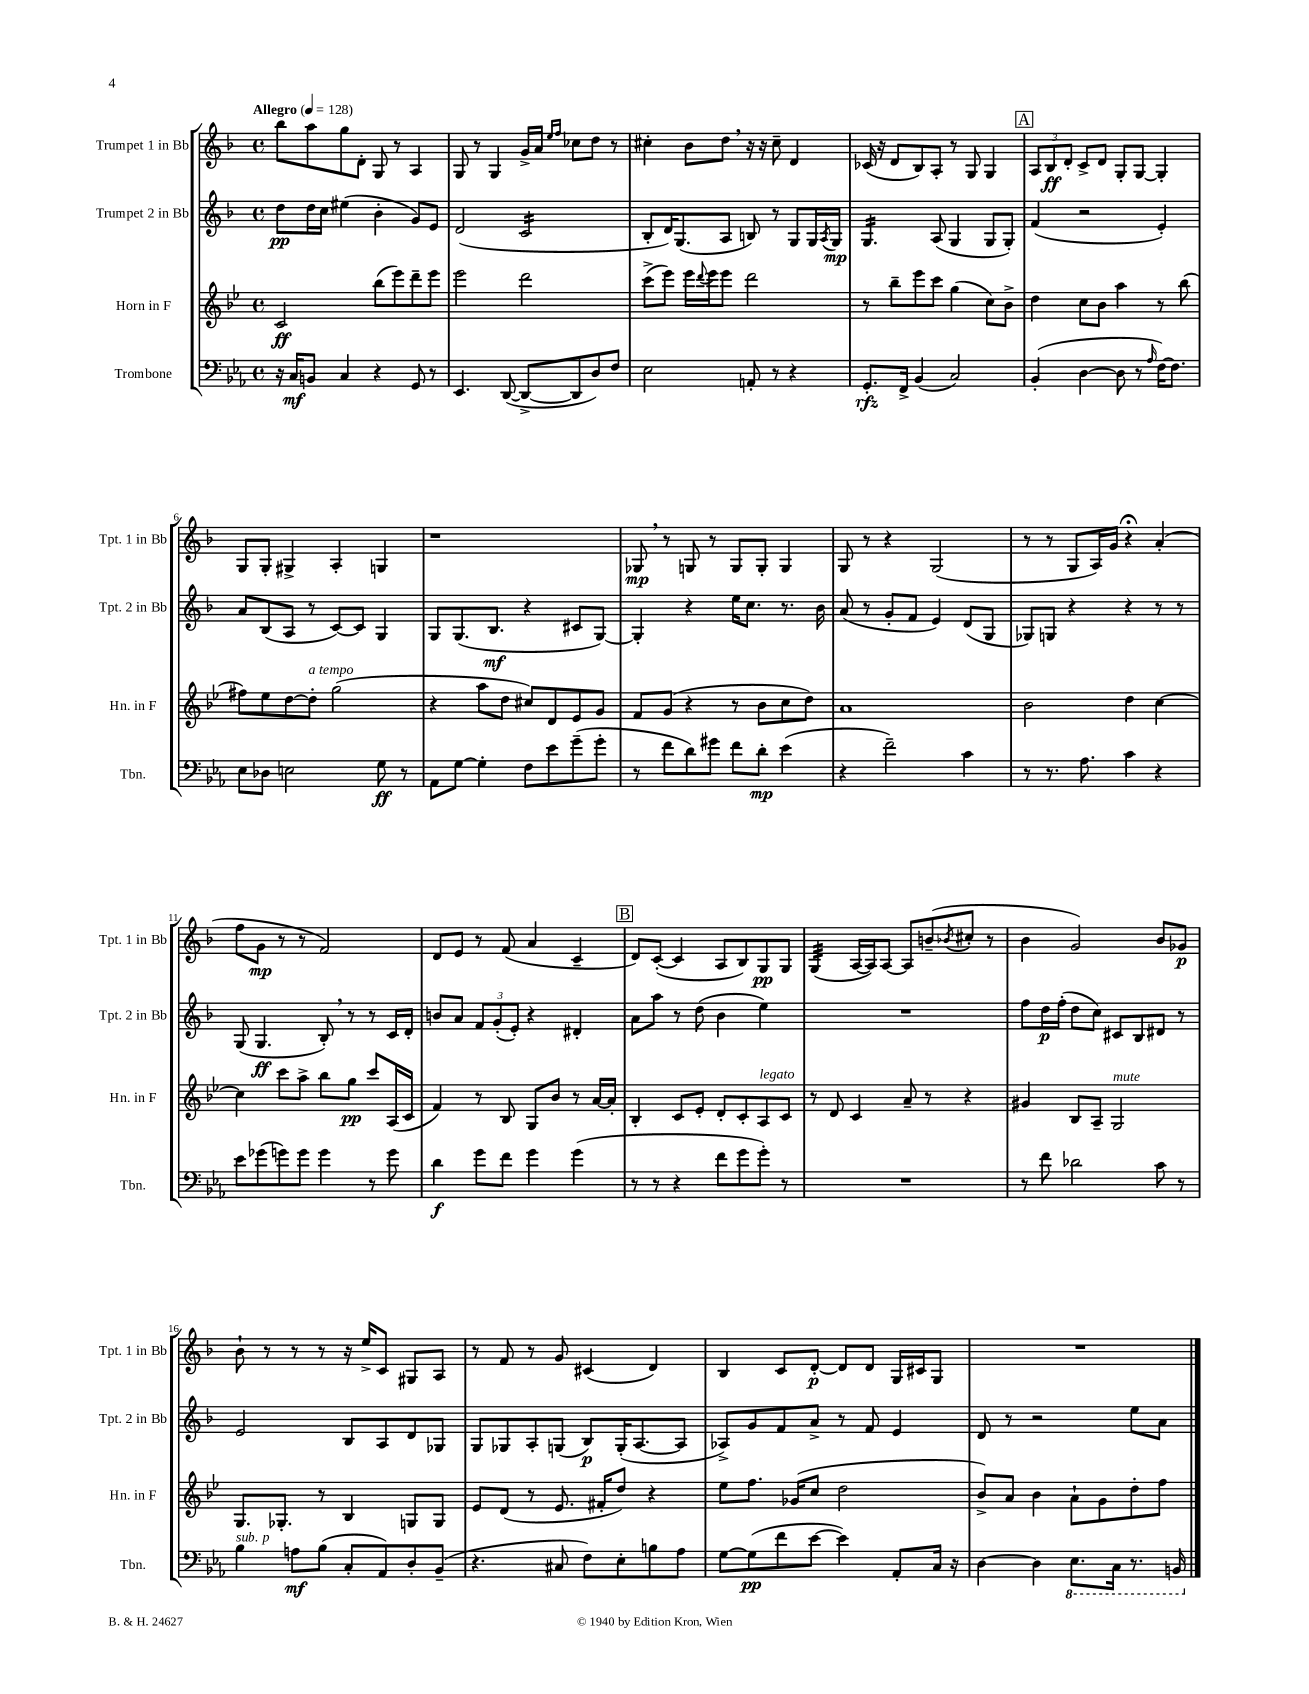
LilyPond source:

<<
\new StaffGroup <<
\new Staff = "s0" \with { instrumentName = "Trumpet 1 in Bb" shortInstrumentName = "Tpt. 1 in Bb" } {
    \clef treble \key f \major \defaultTimeSignature \time 4/4 \tempo "Allegro" 4 = 128
    bes''8 a''8 g''8 d'8-. g8 r8 a4 |
    g8 r8 g4 g'16-> a'16 \grace { e''16 f''16 } ces''8 d''8 r8 |
    cis''4-. bes'8 d''8 \breathe r16 r16 cis''8-- d'4 |
    ces'16( r16 d'8 bes8) a8-. r8 g8 g4 |
    \mark \markup { \box "A" } \tuplet 3/2 { a8 bes8\ff d'8-. } c'8-> d'8 g8-. g8~ g4-. |
    g8 g8-. gis4-> a4-. g4 |
    r1 |
    ges8\mp \breathe r8 g8 r8 g8 g8-. g4 |
    g8 r8 r4 g2( |
    r8 r8 g8 a16) g'16 r4\fermata a'4-.( |
    f''8 g'8\mp r8 r8 f'2) |
    d'8 e'8 r8 f'8( a'4 c'4-- |
    \mark \markup { \box "B" } d'8) c'8~-.( c'4 a8 bes8) g8\pp g8 |
    g4:32( a16~ a16) a8~ a8 b'8--( \acciaccatura { bes'8 } cis''8-. r8 |
    bes'4 g'2) bes'8 ges'8\p |
    bes'8-! r8 r8 r8 r16 e''16-> c'8 gis8 a8 |
    r8 f'8 r8 g'8 cis'4( d'4) |
    bes4 c'8 d'8~-.\p d'8 d'8 g16 cis'16 g8 |
    R1 \bar "|." |
}
\new Staff = "s1" \with { instrumentName = "Trumpet 2 in Bb" shortInstrumentName = "Tpt. 2 in Bb" } {
    \clef treble \key f \major \defaultTimeSignature \time 4/4
    d''8\pp d''16 c''16 eis''4( bes'4-. g'8) e'8 |
    d'2( c'2:16 |
    bes8-. d'16) g8.( a8 b8) r8 g8 g16 \acciaccatura { a8 } g16\mp |
    g4.:16 a8( g4 g8 g8-.) |
    \mark \markup { \box "A" } f'4( r2 e'4-.) |
    a'8 bes8( a8 r8 c'8~) c'8 g4 |
    g8 g8.( bes8.\mf r4 cis'8 g8~) |
    g4-. r4 e''16 c''8. r8. bes'16 |
    a'8( r8 g'8-. f'8 e'4) d'8( g8 |
    ges8) g8 r4 r4 r8 r8 |
    g8( g4.\ff bes8-.) \breathe r8 r8 c'16 d'16-. |
    b'8 a'8 \tuplet 3/2 { f'8 g'8-.( e'8-.) } r4 dis'4-. |
    \mark \markup { \box "B" } a'8 a''8 r8 d''8( bes'4 e''4) |
    R1 |
    f''8 d''16\p f''16-.( d''8 c''8) cis'8 bes8 dis'8 r8 |
    e'2 bes8 a8 d'8 ges8 |
    g8 ges8 a8-. g8( bes8\p) g16-.( a8.~ a8 |
    aes8->) g'8 f'8 a'8-> r8 f'8 e'4 |
    d'8 r8 r2 e''8 a'8 \bar "|." |
}
\new Staff = "s2" \with { instrumentName = "Horn in F" shortInstrumentName = "Hn. in F" } {
    \clef treble \key bes \major \defaultTimeSignature \time 4/4
    c'2\ff bes''8( ees'''8) d'''8-- ees'''8 |
    ees'''2 d'''2 |
    c'''8->( ees'''8) ees'''16 \appoggiatura { d'''8 } ees'''16 ees'''8 d'''2 |
    r8 bes''8-- ees'''8 c'''8 g''4( c''8) bes'8-> |
    \mark \markup { \box "A" } d''4 c''8 bes'8 a''4 r8 bes''8( |
    fis''8) ees''8 d''8~ d''8-.^\markup { \italic "a tempo" } g''2( |
    r4 a''8 d''8 cis''8) d'8 ees'8 g'8 |
    f'8 g'8( r4 r8 bes'8 c''8 d''8) |
    a'1 |
    bes'2 d''4 c''4~ |
    c''4 c'''8 a''8-> bes''8 g''8\pp c'''8 a16( c'16 |
    f'4) r8 bes8 g8 bes'8 r8 a'16~ a'16-. |
    \mark \markup { \box "B" } bes4-. c'8 ees'8-. d'8-. c'8-. a8^\markup { \italic "legato" } c'8 |
    r8 d'8 c'4 a'8-- r8 r4 |
    gis'4 bes8 a8-- g2^\markup { \italic "mute" } |
    g8. ges8.-. r8 bes4 g8 g8 |
    ees'8 d'8( r8 ees'8. fis'16-. d''8) r4 |
    ees''8 f''8. ges'16( c''8 d''2 |
    bes'8->) a'8 bes'4 a'8-! g'8 d''8-. f''8 \bar "|." |
}
\new Staff = "s3" \with { instrumentName = "Trombone" shortInstrumentName = "Tbn." } {
    \clef bass \key ees \major \defaultTimeSignature \time 4/4
    r16 c16\mf b,8 c4 r4 g,8 r8 |
    ees,4. d,8~( d,8~-> d,8 d8) f8 |
    ees2 a,8-. r8 r4 |
    g,8.-.\rfz f,16-> bes,4( c2) |
    \mark \markup { \box "A" } bes,4-.( d4~ d8 r8 \grace { aes16 } f16~) f8. |
    ees8 des8 e2 g8\ff r8 |
    aes,8 g8~ g4-. f8 ees'8 g'8--( g'8-. |
    r8 f'8 d'8) gis'8 f'8 d'8-.\mp ees'4( |
    r4 f'2--) c'4 |
    r8 r8. aes8. c'4 r4 |
    ees'8 ges'8( g'8) g'8 g'4 r8 g'8 |
    d'4\f g'8 f'8 g'4 g'4( |
    \mark \markup { \box "B" } r8 r8 r4 f'8 g'8 g'8-.) r8 |
    R1 |
    r8 f'8 des'2 c'8 r8 |
    bes4^\markup { \italic "sub. p" } a8\mf bes8( c8-. aes,8) d8-. bes,8--( |
    r4. cis8 f8) ees8-. b8 aes8 |
    g8~ g8\pp( f'8 ees'8~ ees'4) aes,8-. c16 r16 |
    d4~ d4 \ottava #-1 ees,8. c,16 r8. b,,16 \ottava #0 \bar "|." |
}
>>
>>
